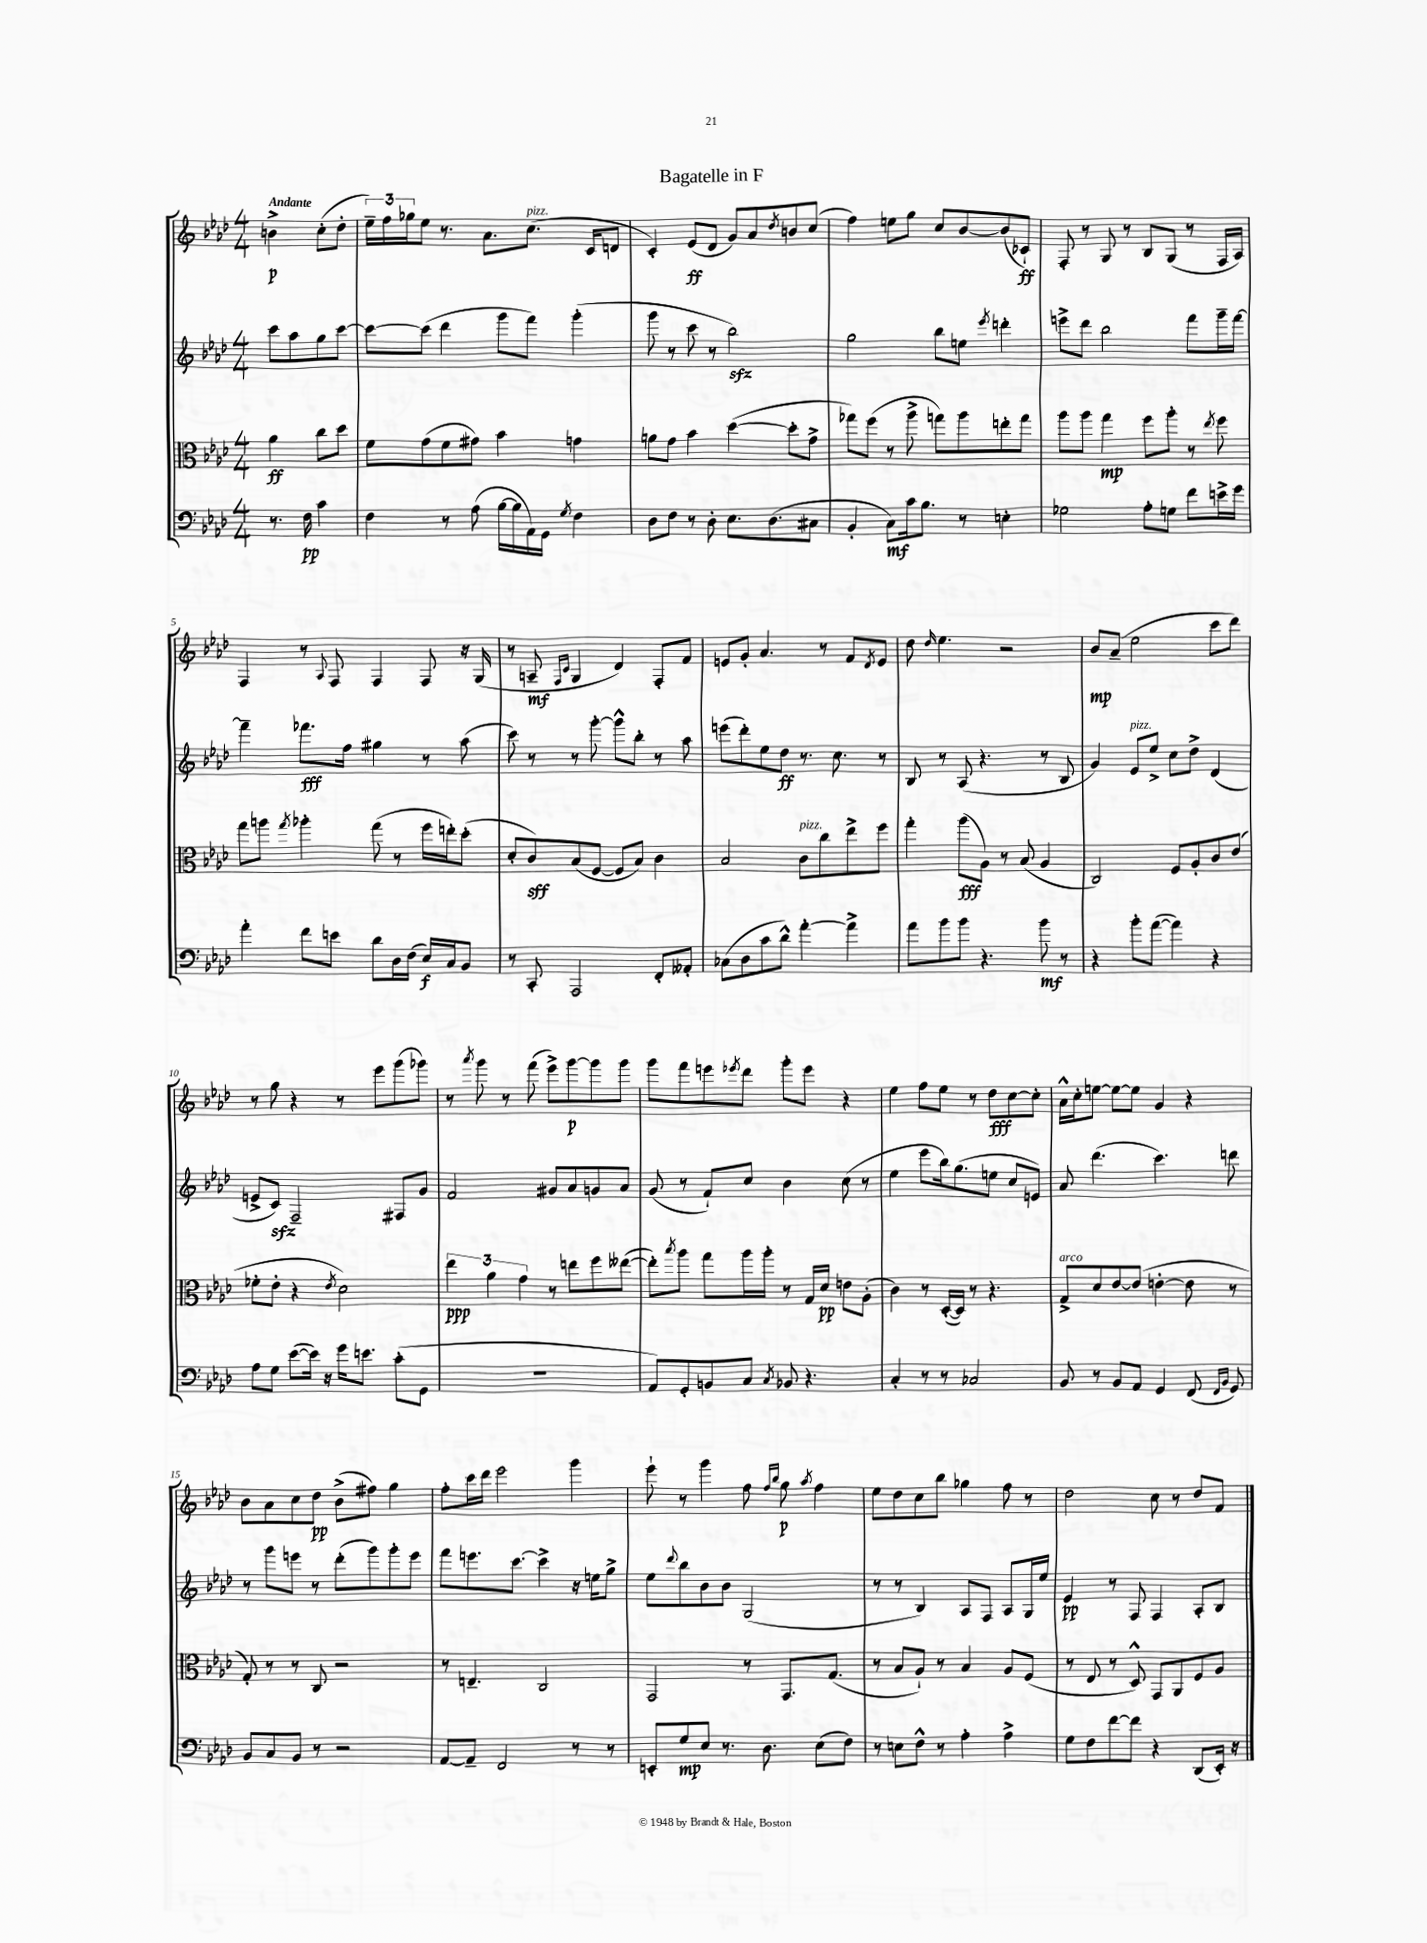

**kern	**kern	**kern	**kern
*staff4	*staff3	*staff2	*staff1
*clefF4	*clefC3	*clefG2	*clefG2
*k[b-e-a-d-]	*k[b-e-a-d-]	*k[b-e-a-d-]	*k[b-e-a-d-]
*M4/4	*M4/4	*M4/4	*M4/4
8.r	4a-	8ccc	4b^
.	.	8aa-	.
16F	.	.	.
4c	8cc	8gg	(8cc'
.	8dd-	[8ccc	8dd-'
=	=	=	=
4F	8f	8ccc_	24ee-~)
.	.	.	24ff
.	.	.	24gg-
.	(8g	(8ccc]	8ee-
8r	8f	4ddd-	8.r
(8A-	8g#)	.	.
.	.	.	8.a-
[16B-	4b-	8ggg	.
16B-]	.	.	.
16AA-)	.	8fff)	(8.cc
16GG	.	.	.
8qG	.	.	.
4F	4g	(4ggg'	.
.	.	.	16c
.	.	.	8d
=	=	=	=
8D-	8a	8ggg	4c')
8F	8g	8r	.
8r	4b-	8ccc	(8e-
8D-'	.	8r	8d-
8.E-	([4dd-	2bb-)	8g)
.	.	.	8a-
(8.D-	.	.	.
.	.	.	8qdd-
.	8dd-']	.	8b
8C#	8g^	.	(8cc
=	=	=	=
4BB-'	8gg-)	2gg	4ff)
.	(8ff	.	.
8C)	8r	.	8ee
16c	8aa-^	.	8gg
8.B-	.	.	.
.	8gg)	8bb-	8cc
8r	8aa-	8ee	[8b-
.	.	8qeee-	.
4E'	8ee'	4ddd'	(8b-]
.	8gg	.	8c-`)
=	=	=	=
2G-	8aa-	8eee^	8F'
.	8aa-	8ddd-	8r
.	4gg	2bb-	8G
.	.	.	8r
8A-'	8ff	.	8B-
8G	8aa-'	.	(8G
8f	8r	8fff	8r
.	8qee-	.	.
16e^	8ff	16ggg~	16F
16g	.	[16fff	16A-)
=	=	=	=
4a-'	8gg	4fff~]	4F
.	8aa	.	.
.	8qgg	.	.
8f	4aa-'	8.fff-	8r
.	.	.	8qqA-
8e	.	.	8F
.	.	16ff	.
8d-	(8gg	4gg#	4F
16D-	8r	.	.
(16F	.	.	.
16E-)	16ff	8r	8F
16C	16ee')	.	.
8BB-	(8dd-'	(8aa-	16r
.	.	.	(16G
=	=	=	=
8r	8d-'	8ccc)	8r
8CC'	8c)	8r	8A~
.	.	.	16qqF
.	.	.	16qqc
2AAA-	(8B-	8r	4G
.	[8F	[8ggg'	.
.	8F]	8ggg^^]	4d-)
.	8B-)	8bb-'	.
8FF'	4c	8r	8F'
8AA--'	.	8aa-	8f
=	=	=	=
(8C-	2B-	(8eee	8e
8D-	.	8ddd-')	8g'
8c	.	8ee-	4.a-
8d-^^)	.	8dd-	.
[4a-'	8c	8.r	.
.	8cc	.	8r
.	.	8.cc	.
4a-^]	8ee-^	.	8f
.	.	.	8qd-
.	8ff	8r	8e
=	=	=	=
8a-	4gg'	8B-	8dd-
.	.	.	16qqdd-
8b-	.	8r	4.ee-
8b-	(8aa-	(8A-	.
4.r	8A-)	4.r	.
.	8r	.	2r
.	(8B-	.	.
8b-	4A-	8r	.
8r	.	8B-	.
=	=	=	=
4r	2C)	4g)	8b-
.	.	.	(8a-~
8b-'	.	8e-	2ee-
([8a-	.	8ee-^	.
4a-])	8F	8cc	.
.	8A-'	8dd-^	.
4r	8c	(4d-	8ccc
.	(8e-	.	8ddd-)
=	=	=	=
8A-	8f-'	8e^	8r
8G	8e-'	8c)	8gg
([8e-	4r	2F~	4r
16e-])	.	.	.
16r	.	.	.
.	8qe-	.	.
16g	2d-)	.	8r
8.e	.	.	.
.	.	.	8eee-
(8c'	.	8F#	(8ggg
8GG	.	8g	8ggg-)
=	=	=	=
1r	6ee-	2f	8r
.	.	.	8qaaa-
.	.	.	8ggg
.	6a-	.	.
.	.	.	8r
.	6g	.	.
.	.	.	(8fff
.	8r	8g#	8eee-^)
.	8ee	8a-	[8ggg
.	8ff	8g	8ggg]
.	([8ee--	8a-	8ggg
=	=	=	=
8AA-)	8ee--'])	(8g	8ggg
.	8qbb-	.	.
8GG'	8aa-	8r	8fff
8BB	8gg	8f`)	8eee
.	.	.	8qeee-
8C	16aa-	8cc	8ddd-
.	16aa-'	.	.
8qC	.	.	.
8BB-	8r	4b-	8ggg'
4.r	16G	.	8eee-
.	16d-	.	.
.	8e	(8cc	4r
.	(8A-'	8r	.
=	=	=	=
4C'	4c)	4ee-	4ee-
8r	8r	8eee-	8ff
8r	([16D-'	16bb-)	8ee-
.	16D-])	(8.gg	.
2C-	8r	.	8r
.	4.r	8ee	8dd-
.	.	8cc	[8cc
.	.	8e)	8cc']
=	=	=	=
8BB-	8G^	8a-	16a-^^
.	.	.	16cc'
8r	8d-	(4.ddd-	[8ee
8BB-	[8e-	.	8ee_
8AA-	(8e-]	.	8ee]
4GG	[4e'	4.ccc)	4g
(8FF	8e]	.	4r
16qqFF	.	.	.
16qqBB-	.	.	.
8GG)	8r	8ddd	.
=	=	=	=
8BB-	8G')	8r	8b-
8C	8r	8ggg	8a-
8BB-	8r	8eee	8cc
8r	8C	8r	8dd-
2r	2r	(8ddd-'	(8b-^
.	.	8ggg)	8ff#)
.	.	8ggg'	4gg
.	.	8eee	.
=	=	=	=
[8AA-	8r	8fff	8ff'
8AA-~]	4.E~	8.eee	16ccc
.	.	.	16ddd-
2FF	.	.	2eee-
.	.	[8.ccc	.
.	2C	4ccc^]	.
8r	.	16r	4ggg
.	.	16ee	.
8r	.	8gg^	.
=	=	=	=
8EE'	2GG	8ee-	8eee-`
.	.	8qqddd-	.
8G	.	8bb-	8r
8E-	.	8b-	4ggg
8.r	.	8b-	.
.	8r	(2G	8ff
8.D-	.	.	.
.	.	.	16qqff
.	.	.	16qqbb-
.	8.GG	.	8gg
.	.	.	8qaa-
(8E-	.	.	4ff
.	(8.G	.	.
8F)	.	.	.
=	=	=	=
8r	8r	8r	8ee-
8E	8B-	8r	8dd-
8F^^	8A-`)	4B-)	8cc
8r	8r	.	8bb-
4A-'	4B-	8A-	4gg-
.	.	8F	.
4A-^	8A-	8A-	8ff
.	(8F	16G	8r
.	.	16ee-	.
=	=	=	=
8G	8r	4e-	2dd-
8F	8E-	.	.
[8f	8r	8r	.
8f]	8D-^^)	8F	.
4r	8GG	4F	8cc
.	8AA-	.	8r
(8DD-	8F	8A-'	8dd-
16EE-')	8A-	8B-	8f
16r	.	.	.
==	==	==	==
*-	*-	*-	*-
